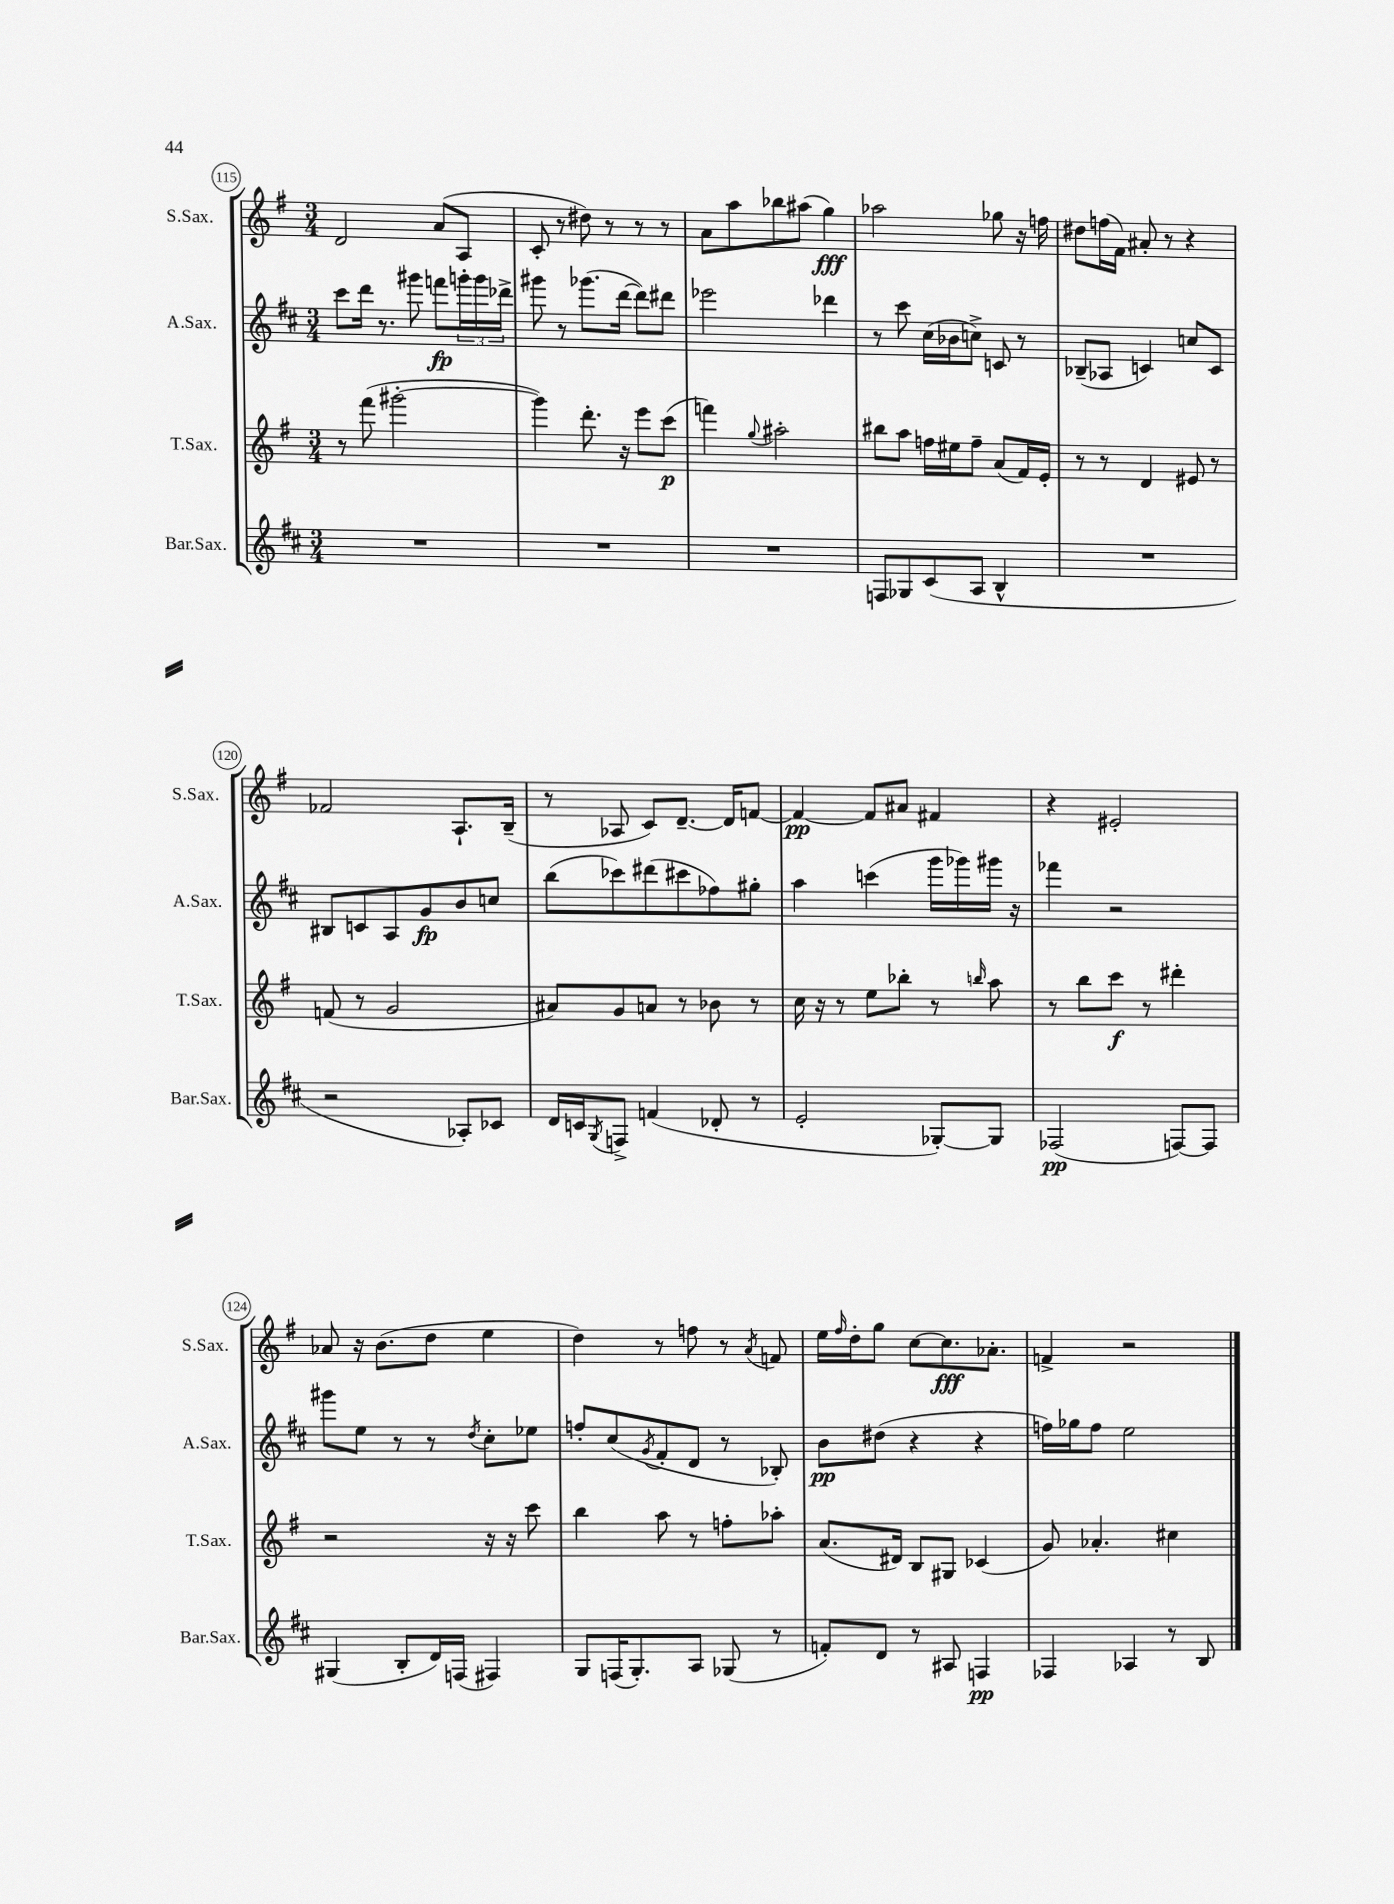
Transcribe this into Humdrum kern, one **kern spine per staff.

**kern	**kern	**kern	**kern
*staff4	*staff3	*staff2	*staff1
*clefG2	*clefG2	*clefG2	*clefG2
*k[f#c#]	*k[f#]	*k[f#c#]	*k[f#]
*M3/4	*M3/4	*M3/4	*M3/4
2.r	8r	8ccc#\L	2d/
.	(8fff#\	16ddd\Jk	.
.	.	8.r	.
.	[2ggg#'\	.	.
.	.	8ggg#\	.
.	.	8fff\L	(8a/L
.	.	24ggg'\L	8A/J
.	.	24ggg\	.
.	.	24ddd-^\JJ	.
=	=	=	=
2.r	4ggg#\])	8ggg#\	8c'/
.	.	8r	8r
.	8.ddd'\	(8.ggg-\L	8dd#\)
.	.	.	8r
.	16r	[16ddd\Jk	.
.	8eee\L	8ddd\]L)	8r
.	(8ccc\J	8ddd#\J	8r
=	=	=	=
2.r	4fff\)	2eee-\	8a\L
.	.	.	8aa\
.	8qqgg/	.	.
.	2aa#'\	.	8bb-\
.	.	.	(8aa#\J
.	.	4ddd-\	4gg\)
=	=	=	=
8F/L	8bb#\L	8r	2aa-\
8G-/	8aa\J	8ccc#\	.
(8c#/	16ff\LL	(16cc#\LL	.
.	16ee#\J	16b-\J	.
8A/J	8ff~\J	8cc^\J)	.
4B^^/	(8a/L	8c/	8gg-\
.	16f#/L)	8r	16r
.	16e'/JJ	.	16ff\
=	=	=	=
2.r	8r	(8B-~/L	8dd#\L
.	8r	8A-/J	(16ff\L
.	.	.	16f#\JJ)
.	4d/	4c/)	8a#'/
.	.	.	8r
.	8e#/	8cc/L	4r
.	8r	8c/J	.
=	=	=	=
2r	(8f/	8B#/L	2f-/
.	8r	8c/	.
.	2g/	8A/	.
.	.	8g/	.
8A-'/L)	.	8b/	8.A`/L
8c-/J	.	8cc/J	.
.	.	.	(16B~/Jk
=	=	=	=
16d/LL	8a#/L)	(8bb\L	8r
16c/J	.	.	.
8qG/	.	.	.
8F^/J	8g/	8ccc-\)	8A-/
(4f/	8a/J	(8ddd#\	8c/L)
.	8r	8ccc#\	[8.d~/J
8d-'/	8b-\	8ff-\)	.
.	.	.	16d/]LK
8r	8r	8gg#'\J	[8f/J
=	=	=	=
2e'/	16cc\	4aa\	4f/_
.	16r	.	.
.	8r	.	.
.	8ee\L	(4ccc\	8f/]L
.	8bb-'\J	.	8a#/J
[8G-'/L)	8r	16ggg\LL	4f#/
.	.	16ggg-\)	.
.	16qqbb/	.	.
8G-/]J	8aa\	16ggg#\JJ	.
.	.	16r	.
=	=	=	=
(2F-/	8r	4fff-\	4r
.	8bb\L	.	.
.	8ccc\J	2r	2e#'/
.	8r	.	.
[8F/L)	4ddd#'\	.	.
8F/]J	.	.	.
=	=	=	=
(4G#/	2r	8ggg#\L	8a-/
.	.	8ee\J	16r
.	.	.	(8.b\L
8B'/L	.	8r	.
16d/L)	.	8r	8dd\J
(16F/JJ	.	.	.
.	.	8qdd/	.
4F#/)	16r	8cc#'\L	4ee\
.	16r	.	.
.	8ccc\	8ee-\J	.
=	=	=	=
8G/L	4bb\	8ff'/L	4dd\)
(16F/K	.	(8cc#/	.
8.G'/)	.	.	.
.	.	8qg/	.
.	8aa\	8f#'/	8r
8A/J	8r	8d/J	8ff\
(8G-/	8ff'\L	8r	8r
.	.	.	8qa/
8r	8aa-'\J	8B-'/)	8f/
=	=	=	=
8f'/L)	(8.a/L	8b\L	16ee\LL
.	.	.	16qqff#/
.	.	.	16dd'\J
8d/J	.	(8dd#\J	8gg\J
.	16d#/Jk)	.	.
8r	8B/L	4r	[8cc\L
8A#/	8G#/J	.	8.cc\]
4F/	(4c-/	4r	.
.	.	.	8.a-'\J
=	=	=	=
4F-/	8g/)	16ff\LL)	4f^/
.	.	16gg-\J	.
.	4.a-'/	8ff\J	.
4A-/	.	2ee\	2r
8r	4cc#\	.	.
8B/	.	.	.
==	==	==	==
*-	*-	*-	*-
